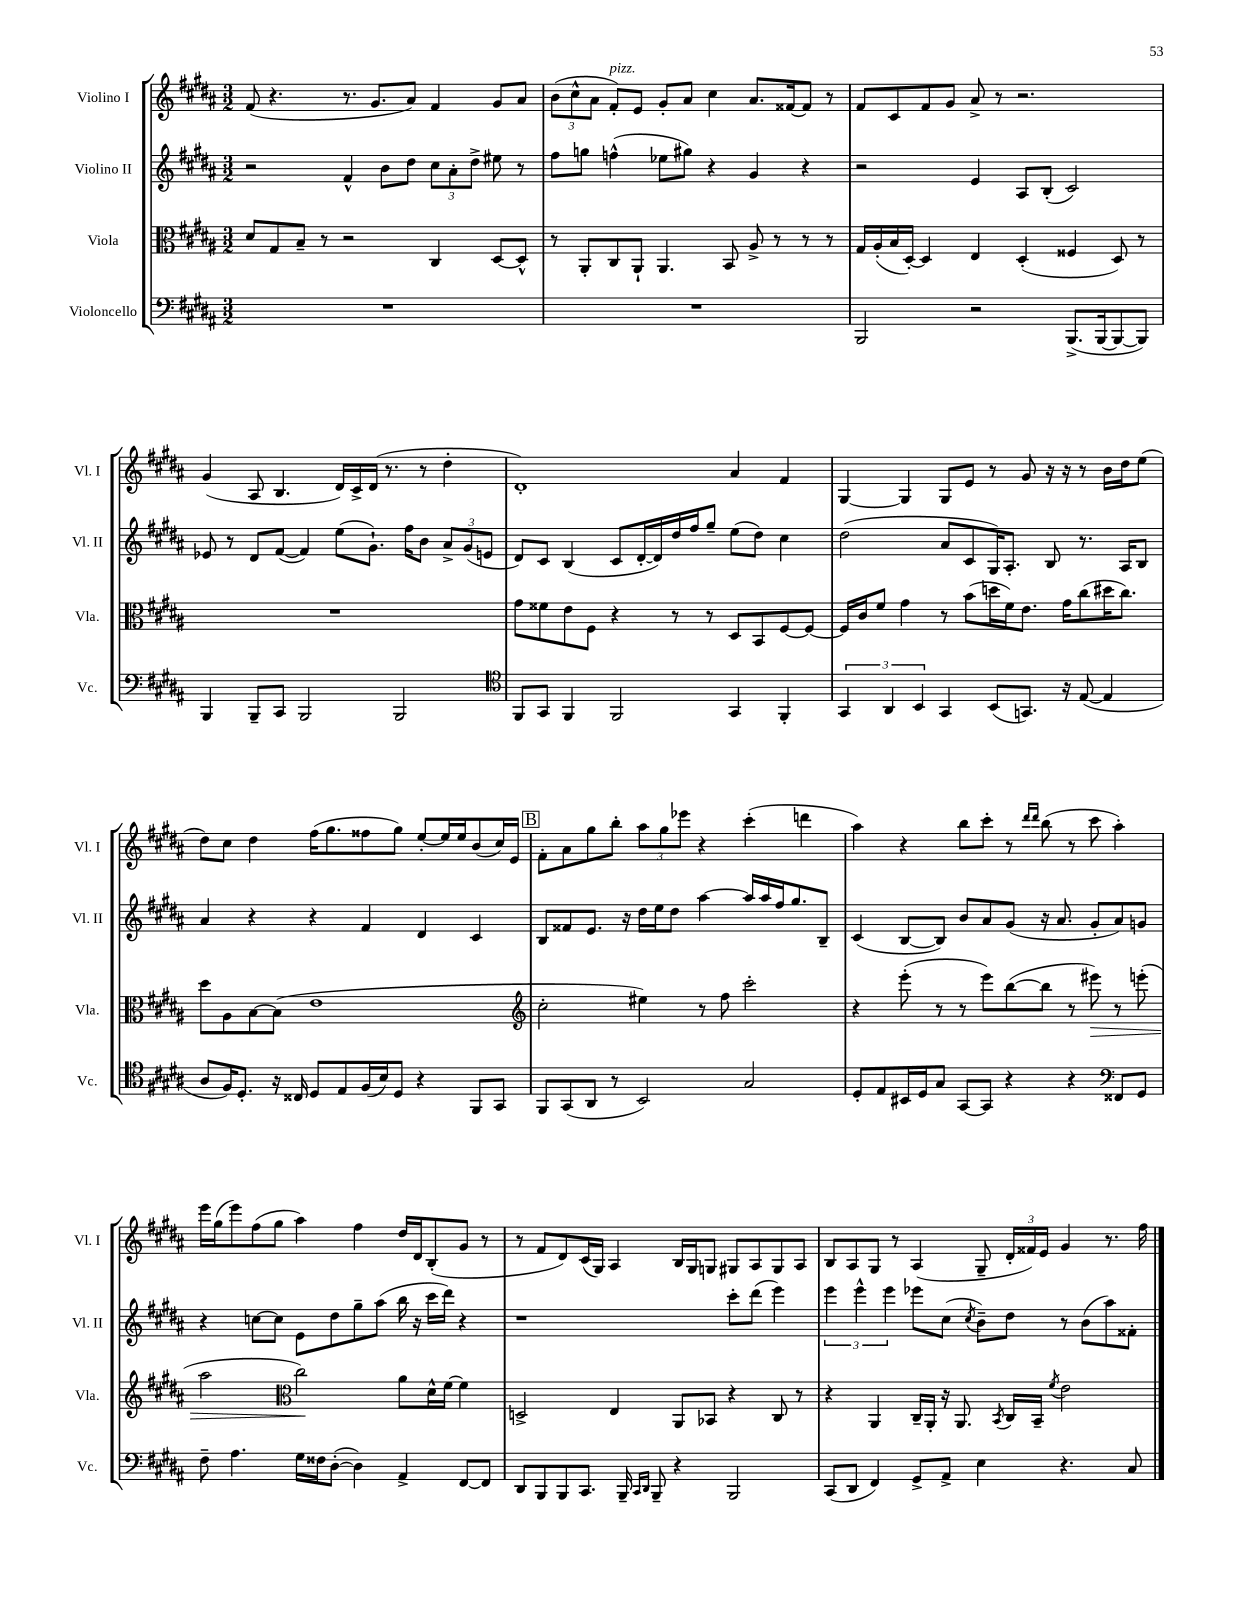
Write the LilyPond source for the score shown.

<<
\new StaffGroup <<
\new Staff = "s0" \with { instrumentName = "Violino I" shortInstrumentName = "Vl. I" } {
    \clef treble \key b \major \numericTimeSignature \time 3/2
    \autoBeamOff fis'8( r4. r8. gis'8.[ ais'8]) fis'4 gis'8[ ais'8] |
    \tuplet 3/2 { b'8[( cis''8-^ ais'8] } fis'8[-.^\markup { \italic "pizz." }) e'8] gis'8[-. ais'8] cis''4 ais'8.[ fisis'16~ fisis'8] r8 |
    fis'8[ cis'8 fis'8 gis'8] ais'8-> r8 r2. |
    gis'4( ais8 b4. dis'16[) cis'16-> dis'16]( r8. r8 dis''4-. |
    dis'1-.) ais'4 fis'4 |
    gis4~ gis4 gis8[ e'8] r8 gis'8 r16 r16 r8 b'16[ dis''16 e''8]( |
    dis''8[) cis''8] dis''4 fis''16[( gis''8. fisis''8 gis''8]) e''8[~-. e''16 e''16 b'8( cis''16) e'16] |
    \mark \markup { \box "B" } fis'8[-. ais'8 gis''8 b''8]-. \tuplet 3/2 { ais''8[ gis''8 ees'''8] } r4 cis'''4-.( d'''4 |
    ais''4) r4 b''8[ cis'''8]-. r8 \grace { dis'''16[ dis'''16] } b''8( r8 cis'''8 ais''4-.) |
    e'''16[ gis''16( e'''8) fis''8( gis''8] ais''4) fis''4 dis''16[ dis'16 b8-.( gis'8] r8 |
    r8 fis'8[ dis'8) cis'16( gis16]) ais4 b16[ gis16 g8] gis8[ ais8 gis8 ais8] |
    b8[ ais8 gis8] r8 ais4( gis8-- \tuplet 3/2 { dis'16[-. fisis'16) e'16] } gis'4 r8. fis''16 \bar "|." |
}
\new Staff = "s1" \with { instrumentName = "Violino II" shortInstrumentName = "Vl. II" } {
    \clef treble \key b \major \numericTimeSignature \time 3/2
    \autoBeamOff r2 fis'4-^ b'8[ dis''8] \tuplet 3/2 { cis''8[ ais'8-. dis''8]-> } eis''8 r8 |
    fis''8[ g''8] f''4-^( ees''8[ gis''8]) r4 gis'4 r4 |
    r2 e'4 ais8[ b8]-.( cis'2) |
    ees'8 r8 dis'8[ fis'8]~( fis'4) e''8[( gis'8.]-!) fis''16[ b'8] \tuplet 3/2 { ais'8[-> gis'8( e'8] } |
    dis'8[) cis'8] b4( cis'8[ dis'16~-. dis'16) dis''16 fis''16 gis''8]-- e''8[( dis''8]) cis''4 |
    dis''2( ais'8[ cis'8 gis16) ais8.]-. b8 r8. ais16[ b8] |
    ais'4 r4 r4 fis'4 dis'4 cis'4 |
    \mark \markup { \box "B" } b8[ fisis'8 e'8.] r16 dis''16[ e''16 dis''8] ais''4~ ais''16[ ais''16 fis''16 gis''8. b8]-- |
    cis'4( b8[~ b8]) b'8[ ais'8 gis'8]( r16 ais'8. gis'8[-. ais'8) g'8] |
    r4 c''8[~ c''8] e'8[ dis''8 gis''8-- ais''8]( b''16 r16 cis'''16[ dis'''16]) r4 |
    r1 cis'''8[-. dis'''8]( e'''4) |
    \tuplet 3/2 { e'''4 e'''4-^ e'''4 } ees'''8[ cis''8]( \acciaccatura { cis''8 } b'8[--) dis''8] r8 b'8[( ais''8) fisis'8]-. \bar "|." |
}
\new Staff = "s2" \with { instrumentName = "Viola" shortInstrumentName = "Vla." } {
    \clef alto \key b \major \numericTimeSignature \time 3/2
    \autoBeamOff dis'8[ gis8 b8]-- r8 r2 cis4 dis8[~ dis8]-^ |
    r8 ais,8[-. cis8 ais,8]-! ais,4. b,8 ais8-> r8 r8 r8 |
    gis16[ ais16-.( b16 dis16]~-.) dis4 e4 dis4-.( fisis4 dis8) r8 |
    R1. |
    gis'8[ fisis'8 e'8 fis8] r4 r8 r8 dis8[ b,8 fis8~ fis8]~ |
    fis16[ cis'16 fis'8] gis'4 r8 b'8[( d''16 fis'16) e'8.] gis'16[ cis''8( dis''16 cis''8.]) |
    dis''8[ ais8 b8~ b8]( e'1 |
    \mark \markup { \box "B" } \clef treble cis''2-. eis''4) r8 fis''8 cis'''2-. |
    r4 e'''8-.( r8 r8 e'''8[) b''8~( b''8] r8 eis'''8\>) r8 e'''8-.( |
    ais''2 \clef alto cis''2\!) ais'8[ dis'16-^ fis'16]~ fis'4 |
    d2-> e4 ais,8[ bes,8] r4 cis8 r8 |
    r4 ais,4 cis16[-- ais,16]-. r16 ais,8. \acciaccatura { b,8 } cis16[ b,16]-- \acciaccatura { fis'8 } e'2 \bar "|." |
}
\new Staff = "s3" \with { instrumentName = "Violoncello" shortInstrumentName = "Vc." } {
    \clef bass \key b \major \numericTimeSignature \time 3/2
    \autoBeamOff R1. |
    R1. |
    b,,2 r2 b,,8.[->( b,,16~ b,,8~ b,,8]) |
    b,,4 b,,8[-- cis,8] b,,2 b,,2 |
    \clef tenor fis,8[ gis,8] fis,4 fis,2 gis,4 fis,4-. |
    \tuplet 3/2 { gis,4 ais,4 b,4 } gis,4 b,8[( g,8.]) r16 e8~( e4 |
    ais8[ fis16) dis8.]-. r16 cisis16 dis8[ e8 fis16( b16) dis8] r4 fis,8[ gis,8] |
    \mark \markup { \box "B" } fis,8[ gis,8( ais,8] r8 b,2) gis2 |
    dis8[-. e8 bis,16 dis16 gis8] gis,8[~ gis,8] r4 r4 \clef bass fisis,8[ gis,8] |
    fis8-- ais4. gis16[ fisis16 dis8]~-.( dis4) ais,4-> fis,8[~ fis,8] |
    dis,8[ b,,8 b,,8 cis,8.] b,,16-- \grace { cis,16[ dis,16] } b,,8-- r4 b,,2 |
    cis,8[( dis,8] fis,4) gis,8[-> ais,8]-> e4 r4. cis8 \bar "|." |
}
>>
>>
\layout { \context { \Score \remove "Bar_number_engraver" } }
